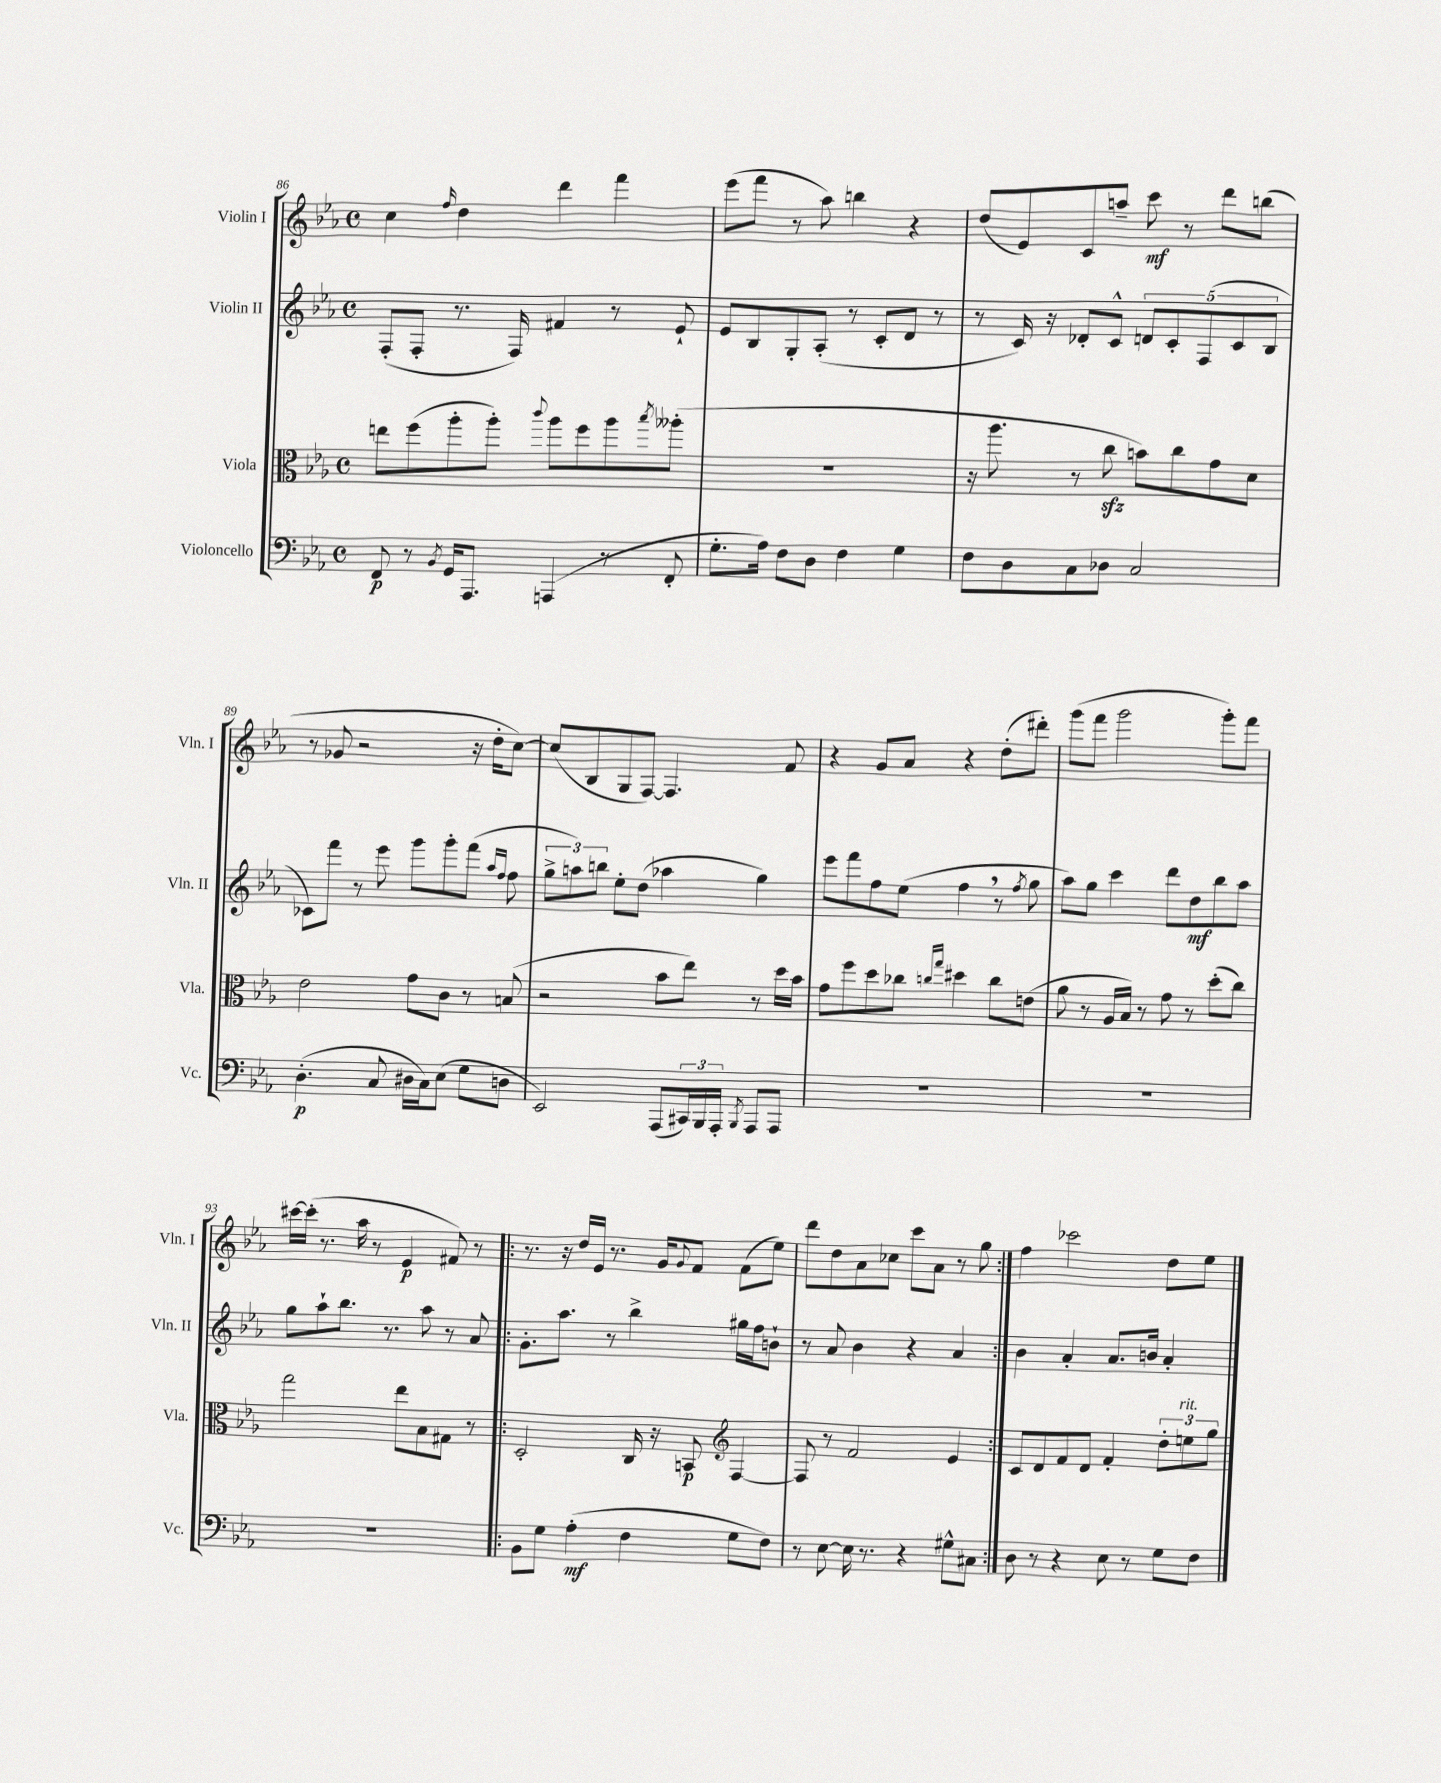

**kern	**dynam	**kern	**dynam	**kern	**dynam	**kern	**dynam
*part4	*part4	*part3	*part3	*part2	*part2	*part1	*part1
*staff4	*staff4	*staff3	*staff3	*staff2	*staff2	*staff1	*staff1
*I"Violoncello	*	*I"Viola	*	*I"Violin II	*	*I"Violin I	*
*I'Vc.	*	*I'Vla.	*	*I'Vln. II	*	*I'Vln. I	*
*clefF4	*	*clefC3	*	*clefG2	*	*clefG2	*
*k[b-e-a-]	*	*k[b-e-a-]	*	*k[b-e-a-]	*	*k[b-e-a-]	*
*M4/4	*	*M4/4	*	*M4/4	*	*M4/4	*
*met(c)	*	*met(c)	*	*met(c)	*	*met(c)	*
=86	=86	=86	=86	=86	=86	=86	=86
8FF/	p	8een\L	.	(8F'/L	.	4cc\	.
8r	.	(8ff\	.	8F'/J	.	.	.
8qBB-/	.	.	.	.	.	16qqff/	.
16GG/KL	.	8aa-'\	.	8.r	.	4dd\	.
8.AAA-/J	.	.	.	.	.	.	.
.	.	8aa-'\J)	.	.	.	.	.
.	.	.	.	16F/)	.	.	.
.	.	8qqccc/	.	.	.	.	.
(4AAAn/	.	8aa-\L	.	4f#X/	.	4ddd\	.
.	.	8ff\	.	.	.	.	.
8r	.	8aa-\	.	8r	.	4fff\	.
.	.	8qbb-/	.	.	.	.	.
8FF'/	.	(8aa--X'\J	.	8e-`/	.	.	.
=87	=87	=87	=87	=87	=87	=87	=87
8.G'\L	.	1r	.	8e-/L	.	(8eee-\L	.
.	.	.	.	8B-/	.	8fff\J	.
16A-\Jk)	.	.	.	.	.	.	.
8F\L	.	.	.	8G'/	.	8r	.
8D\J	.	.	.	(8A-'/J	.	8aa-\)	.
4F\	.	.	.	8r	.	4bbn\	.
.	.	.	.	8c'/L	.	.	.
4G\	.	.	.	8d/J	.	4r	.
.	.	.	.	8r	.	.	.
=88	=88	=88	=88	=88	=88	=88	=88
8F\L	.	16r	.	8r	.	(8dd/L	.
.	.	8.aa-\	.	.	.	.	.
8D\	.	.	.	16c/)	.	8e-/)	.
.	.	.	.	16r	.	.	.
8C\	.	8r	.	8d-X'/L	.	8c/	.
8D-X\J	.	8cczz\	.	8c^^/J	.	8aan~/J	.
2C/	.	8bn\L)	.	10dn/L	.	8ccc\	mf
.	.	.	.	10c'/	.	.	.
.	.	8cc\	.	.	.	8r	.
.	.	.	.	(10F/	.	.	.
.	.	8g\	.	.	.	8ddd\L	.
.	.	.	.	10c/	.	.	.
.	.	8d\J	.	.	.	(8bbn\J	.
.	.	.	.	10B-/J	.	.	.
!!LO:LB:g=z
=89	=89	=89	=89	=89	=89	=89	=89
(4.D'\	p	2e-\	.	8c-X\L)	.	8r	.
.	.	.	.	8fff\J	.	8g-X/	.
.	.	.	.	8r	.	2r	.
8C/	.	.	.	8eee-\	.	.	.
16D#X\LL	.	8g\L	.	8ggg\L	.	.	.
16C\J)	.	.	.	.	.	.	.
(8E-\J	.	8c\J	.	8ggg'\	.	.	.
8G\L	.	8r	.	(8fff\J	.	16r	.
.	.	.	.	.	.	16dd'\KL	.
.	.	.	.	16qqaa-/LL	.	.	.
.	.	.	.	16qqff/JJ	.	.	.
8Dn\J	.	(8Bn/	.	8ff\	.	[8cc\J)	.
=90	=90	=90	=90	=90	=90	=90	=90
2EE-/)	.	2r	.	12gg^\L	.	(8cc/L]	.
.	.	.	.	12aan\)	.	.	.
.	.	.	.	.	.	8B-/	.
.	.	.	.	12bbn\J	.	.	.
.	.	.	.	8ee-'\L	.	8G/	.
.	.	.	.	(8dd\J	.	[8F/J)	.
(8AAA-/L	.	8b-\L	.	4aa-X\	.	4.F/]	.
24CC#X/L)	.	8ee-\J)	.	.	.	.	.
24BBB-/	.	.	.	.	.	.	.
24AAA-'/JJ	.	.	.	.	.	.	.
8qBBB-/	.	.	.	.	.	.	.
8AAA-/L	.	8r	.	4gg\)	.	.	.
8AAA-/J	.	16dd\LL	.	.	.	8f/	.
.	.	16b-\JJ	.	.	.	.	.
=91	=91	=91	=91	=91	=91	=91	=91
1r	.	8g\L	.	8eee-\L	.	4r	.
.	.	8ff\	.	8fff\	.	.	.
.	.	8dd\	.	8ff\	.	8g/L	.
.	.	8cc-X\J	.	(8ee-\J	.	8a-/J	.
.	.	16qqccn/LL	.	.	.	.	.
.	.	16qqgg/JJ	.	.	.	.	.
.	.	4dd#X\	.	4ff,\	.	4r	.
.	.	8cc\L	.	8r	.	(8dd'\L	.
.	.	.	.	8qff/	.	.	.
.	.	(8en\J	.	8gg\	.	8ddd#X'\J)	.
=92	=92	=92	=92	=92	=92	=92	=92
1r	.	8a-\	.	8aa-\L)	.	(8ggg\L	.
.	.	8r	.	8gg\J	.	8fff\J	.
.	.	16A-/LL	.	4ccc\	.	2ggg\	.
.	.	16B-/JJ)	.	.	.	.	.
.	.	8r	.	.	.	.	.
.	.	8g\	.	8ddd\L	.	.	.
.	.	8r	.	8dd\	mf	.	.
.	.	(8dd'\L	.	8bb-\	.	8ggg'\L)	.
.	.	8cc\J)	.	8aa-\J	.	8fff\J	.
!!LO:LB:g=z
=93	=93	=93	=93	=93	=93	=93	=93
1r	.	2gg\	.	8gg\L	.	[16ccc#X\LL	.
.	.	.	.	.	.	(16ccc#'\JJ]	.
.	.	.	.	8aa-`\	.	8.r	.
.	.	.	.	8.bb-\J	.	.	.
.	.	.	.	.	.	16aa-\	.
.	.	.	.	.	.	8r	.
.	.	.	.	8.r	.	.	.
.	.	8ee-\L	.	.	.	4e-/	p
.	.	8B-\	.	8aa-\	.	.	.
.	.	8G#X\J	.	8r	.	8f#X/)	.
.	.	8r	.	8a-/	.	8r	.
=94!|:	=94!|:	=94!|:	=94!|:	=94!|:	=94!|:	=94!|:	=94!|:
8BB-\L	.	2D'/	.	8.g'\L	.	8.r	.
8G\J	.	.	.	.	.	.	.
.	.	.	.	8.aa-\J	.	16r	.
(4A-'\	mf	.	.	.	.	16dd/LL	.
.	.	.	.	.	.	16e-/JJ	.
.	.	.	.	8r	.	8.r	.
4F\	.	16C/	.	4bb-^\	.	.	.
.	.	16r	.	.	.	16g/KL	.
.	.	.	.	.	.	8qqg/	.
.	.	8BBn/	p	.	.	8f/J	.
*	*	*clefG2	*	*	*	*	*
8G\L	.	[4F/	.	16gg#X\LL	.	(8f\L	.
.	.	.	.	16ff\J	.	.	.
8F\J)	.	.	.	8bn`\J	.	8ee-\J)	.
=95	=95	=95	=95	=95	=95	=95	=95
8r	.	8F/]	.	8r	.	8ddd\L	.
[8E-\	.	8r	.	8a-/	.	8dd\	.
16E-\]	.	2f/	.	4b-\	.	8a-\	.
8.r	.	.	.	.	.	.	.
.	.	.	.	.	.	8cc-X\J	.
4r	.	.	.	4r	.	8ccc\L	.
.	.	.	.	.	.	8a-\J	.
8G#X^^\L	.	4e-/	.	4a-/	.	8r	.
8C#X\J	.	.	.	.	.	8gg\	.
=96:|!	=96:|!	=96:|!	=96:|!	=96:|!	=96:|!	=96:|!	=96:|!
8D\	.	8c/L	.	4b-\	.	4ff\	.
8r	.	8d/	.	.	.	.	.
4r	.	8f/	.	4a-'/	.	2ccc-X\	.
.	.	8d/J	.	.	.	.	.
8E-\	.	4f'/	.	8.a-/L	.	.	.
8r	.	.	.	.	.	.	.
.	.	.	.	16bn/Jk	.	.	.
8G\L	.	12dd'\L	.	4a-'/	.	8dd\L	.
!	!	!LO:TX:a:i:t=rit.	!	!	!	!	!
.	.	12een\	.	.	.	.	.
8F\J	.	.	.	.	.	8ee-\J	.
.	.	12gg\J	.	.	.	.	.
==	==	==	==	==	==	==	==
*-	*-	*-	*-	*-	*-	*-	*-
